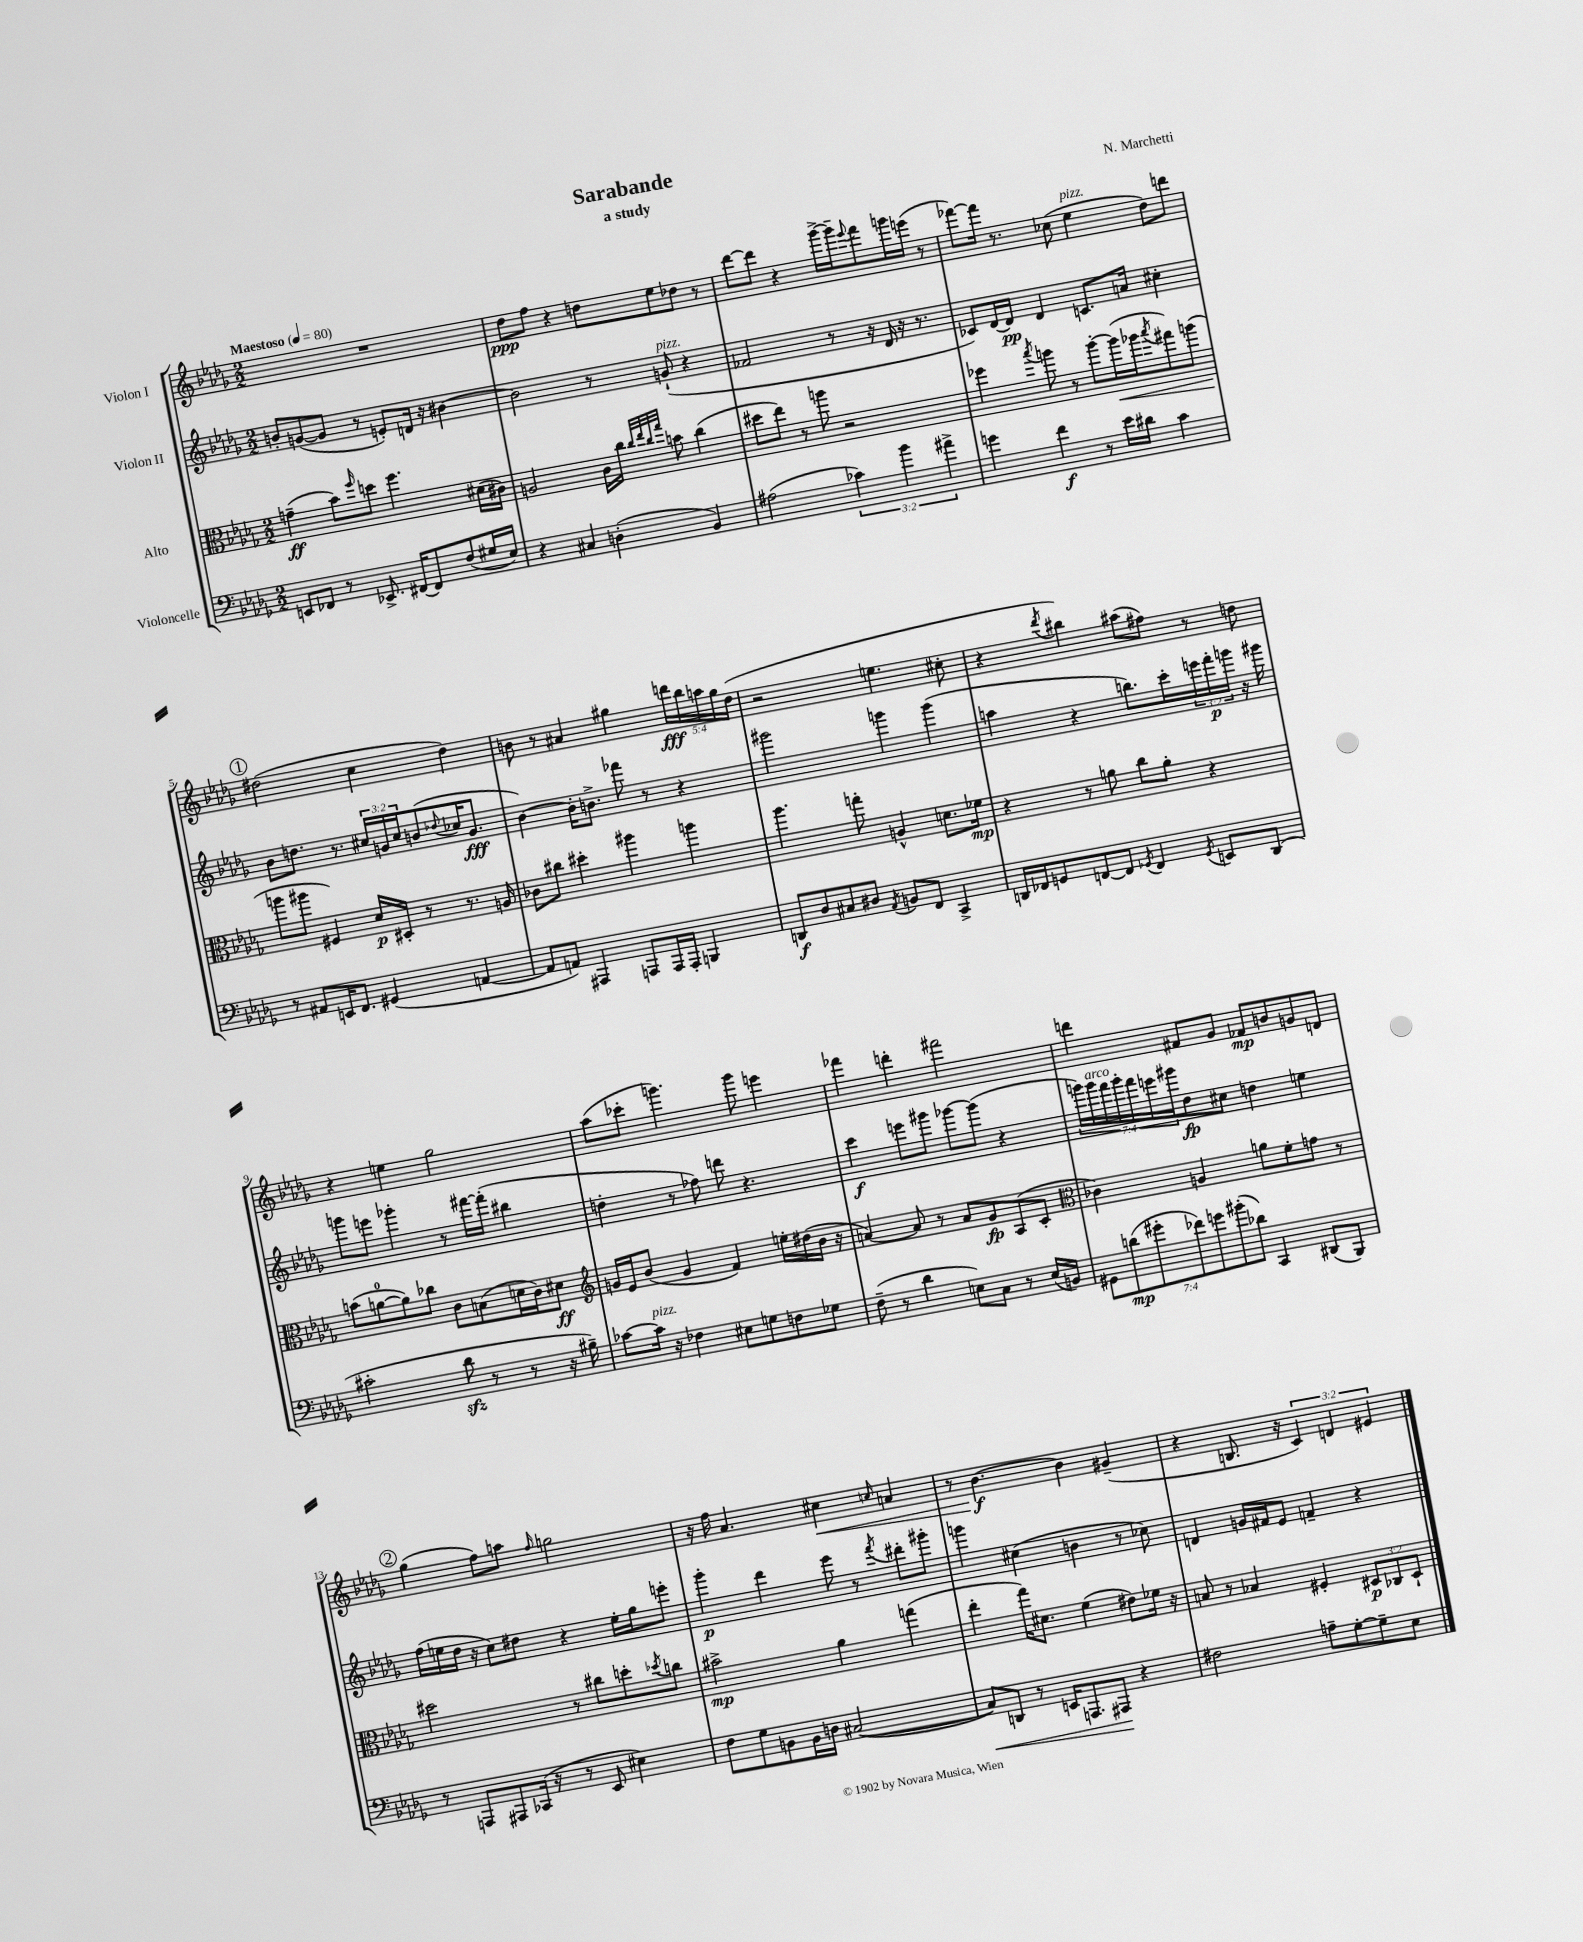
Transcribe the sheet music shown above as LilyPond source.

\header { title = "Sarabande" composer = "N. Marchetti" subtitle = "a study" }
<<
\new StaffGroup <<
\new Staff = "s0" \with { instrumentName = "Violon I" } {
    \clef treble \key des \major \numericTimeSignature \time 2/2 \override Staff.TupletNumber.text = #tuplet-number::calc-fraction-text \tempo "Maestoso" 4 = 80
    R1 |
    des''8\ppp f''8 r4 d''8 ees''8 des''8 r8 |
    des'''8~ des'''8 r4 ges'''16~-> ges'''16-- \appoggiatura { ees'''8 } f'''8 g'''16 e'''16( r8 |
    fes'''8~) fes'''16 r8. ces''8( ees''4^\markup { \italic "pizz." } des''8) d'''8 |
    \mark \markup { \circle "1" } dis''2( c''4 dis''4) |
    b'8 r8 ais'4 gis''4 \tuplet 5/4 { d'''16\fff bes''16 a''16 gis''16 des''16( } |
    r2 e''4. cis''8-. |
    r4 \acciaccatura { des'''8 } bis''4) ais''8( fis''8) r8 d''8 |
    r4 e''4 ges''2 |
    aes''8( ces'''8-. g'''4.) g'''8 e'''4 |
    fes'''4 d'''4-. fis'''2 |
    d'''4 fis'8 ges'8 fes'8\mp b'8 g'8 d'8 |
    \mark \markup { \circle "2" } ges''4( f''8) a''8 \grace { f''16 } g''2 |
    r16 f''16 aes'4. cis''4\< \grace { c''16 } a'4 |
    r8 bes'4.~\f\! bes'4 gis'4--( |
    r4 b8. r16 \tuplet 3/2 { c'4) d'4 eis'4 } \bar "|." |
}
\new Staff = "s1" \with { instrumentName = "Violon II" } {
    \clef treble \key des \major \numericTimeSignature \time 2/2 \override Staff.TupletNumber.text = #tuplet-number::calc-fraction-text
    b'8-. g'8~( g'8 r8 e'8-.) d'16 r16 bis'4~ |
    bis'2 r8 g'8-!^\markup { \italic "pizz." }( r4 |
    fes'2 r8 r16 des'16 r16 r8. |
    ces'8) des'16~ des'16\pp des'4 c'8. a'16 cis''4-. |
    \mark \markup { \circle "1" } bes'8 d''8. r8. \tuplet 3/2 { cis''16 g'16 cis''16 } b'8( \appoggiatura { des''8 } ces''16 g'8.\fff |
    bes'4~) bes'16-. b'8.-> fes'''8 r8 r4 |
    gis'''2 g'''4 g'''4( |
    a''4 r4 b''8.) c'''16-. \tuplet 3/2 { e'''16 f'''16-.\p g'''16 } r16 gis'''16 |
    g'''8 e'''8 ges'''4-. r8 fis'''16~ fis'''16-.( bis''4 |
    d''4-. r8 fes''8) d'''8 r4. |
    c'''4\f e'''8 gis'''8 ges'''8~ ges'''8( r4 |
    \tuplet 7/4 { g'''16) g'''16^\markup { \italic "arco" } f'''16 g'''16-. f'''16 e'''16 gis'''16 } des''8\fp cis''8 d''4 e''4 |
    \mark \markup { \circle "2" } f''16( e''16 des''16 r16 c''8) dis''8 r4 e''16-. ges''16 e'''8-. |
    ges'''4-.\p des'''4 ees'''8 r8 \acciaccatura { f'''8 } dis'''8-. gis'''8-. |
    g'''4 cis''4( b'4 r8 ces''8) |
    d'4 g'16 fis'16 ees'8 f'4-- r4 \bar "|." |
}
\new Staff = "s2" \with { instrumentName = "Alto" } {
    \clef alto \key des \major \numericTimeSignature \time 2/2 \override Staff.TupletNumber.text = #tuplet-number::calc-fraction-text
    g'4--\ff( bes'8) \grace { f''16 } d''8 f''4. dis'16( cis'16) |
    a2 c'16 c''16 \grace { c''32 ees''32 c''32 ges''32 } b'8 c''4( |
    dis''8 ees''8) r8 a''8 r2 |
    fes''4 \acciaccatura { bes''8 } a''8 r8 a''8~-. a''16\<( aes''16 \acciaccatura { bes''8 } gis''8) a''8( |
    \mark \markup { \circle "1" } a''8\! ais''8 fis4) des'16\p dis16-. r8 r8. a16 |
    ces'8 cis''8 dis''4-. ais''4 a''4 |
    aes''4. g''8-. a4-^ d'8. fes'16\mp |
    r4 r8 a'8 c''8 a'8-. r4 |
    b'8( a'8-0~ a'8) ces''8 c'8 b8( d'16 c'16) dis'8\ff |
    \clef treble g'16 ees'16 bes'8( g'4 f'4) e''16-. dis''16( bes'16 r16 |
    a'4~) a'8 r8 a'8 ges'8\fp aes8( c'8-. |
    \clef alto ces'4) a4 a'8 f'8-. g'8 r8 |
    \mark \markup { \circle "2" } dis''2 r8 cis''8 d''8-. \acciaccatura { des''8 } c''8 |
    bis'2->\mp aes'4 g''4( |
    ees''4-. ges''16) dis'8. f'4( eis'8) fes'16 r16 |
    b8 r8 bes4 fis4-. \tuplet 3/2 { dis8\p ces8 dis8-! } \bar "|." |
}
\new Staff = "s3" \with { instrumentName = "Violoncelle" } {
    \clef bass \key des \major \numericTimeSignature \time 2/2 \override Staff.TupletNumber.text = #tuplet-number::calc-fraction-text
    e,8 fes,8 r8 ees,8.-> fis,16~ fis,8 f8( gis16 ees16) |
    r4 cis4 d4-.( bes,4) |
    ais2( \tuplet 3/2 { ces'4) bes'4 ais'4-> } |
    g'4 f'4\f r8 ees'16 dis'16 c'4 |
    \mark \markup { \circle "1" } r8 ais,8 e,16 f,8. gis,4( a,4~ |
    a,8 a,8) ais,,4 a,,8 a,,16 a,,16-. b,,4 |
    d,8\f des8 cis8 dis8 \acciaccatura { aes,8 } b,8 f,8 c,4-> |
    d,16 fes,16 g,8 f,8~ f,8 \acciaccatura { ges,8 } f,4 \acciaccatura { ges,8 } e,8 d,8( |
    cis'2-. des'8\sfz r8 r8 r16 bis16--) |
    ces'8~ ces'16^\markup { \italic "pizz." } r16 fes4 eis8 g8 f8 ges8 |
    f8--( r8 des'4 e8) c8 r8 e16( b,16) |
    \tuplet 7/4 { gis,8 d'8\mp( gis'8-. fes'8) g'8 bis'8-.( des'8) } c,4 dis,8( bes,,8) |
    \mark \markup { \circle "2" } r8 a,,8 ais,,8 ces,16( r16 r8 ees,8 eis4) |
    f8 ges8 b,8 b,16 d16 cis2~( |
    cis8\<) d,8 r8 e,16 a,,8. ais,,8\! r4 |
    fis2 a8-- ges8~-. ges8-- ees8 \bar "|." |
}
>>
>>
